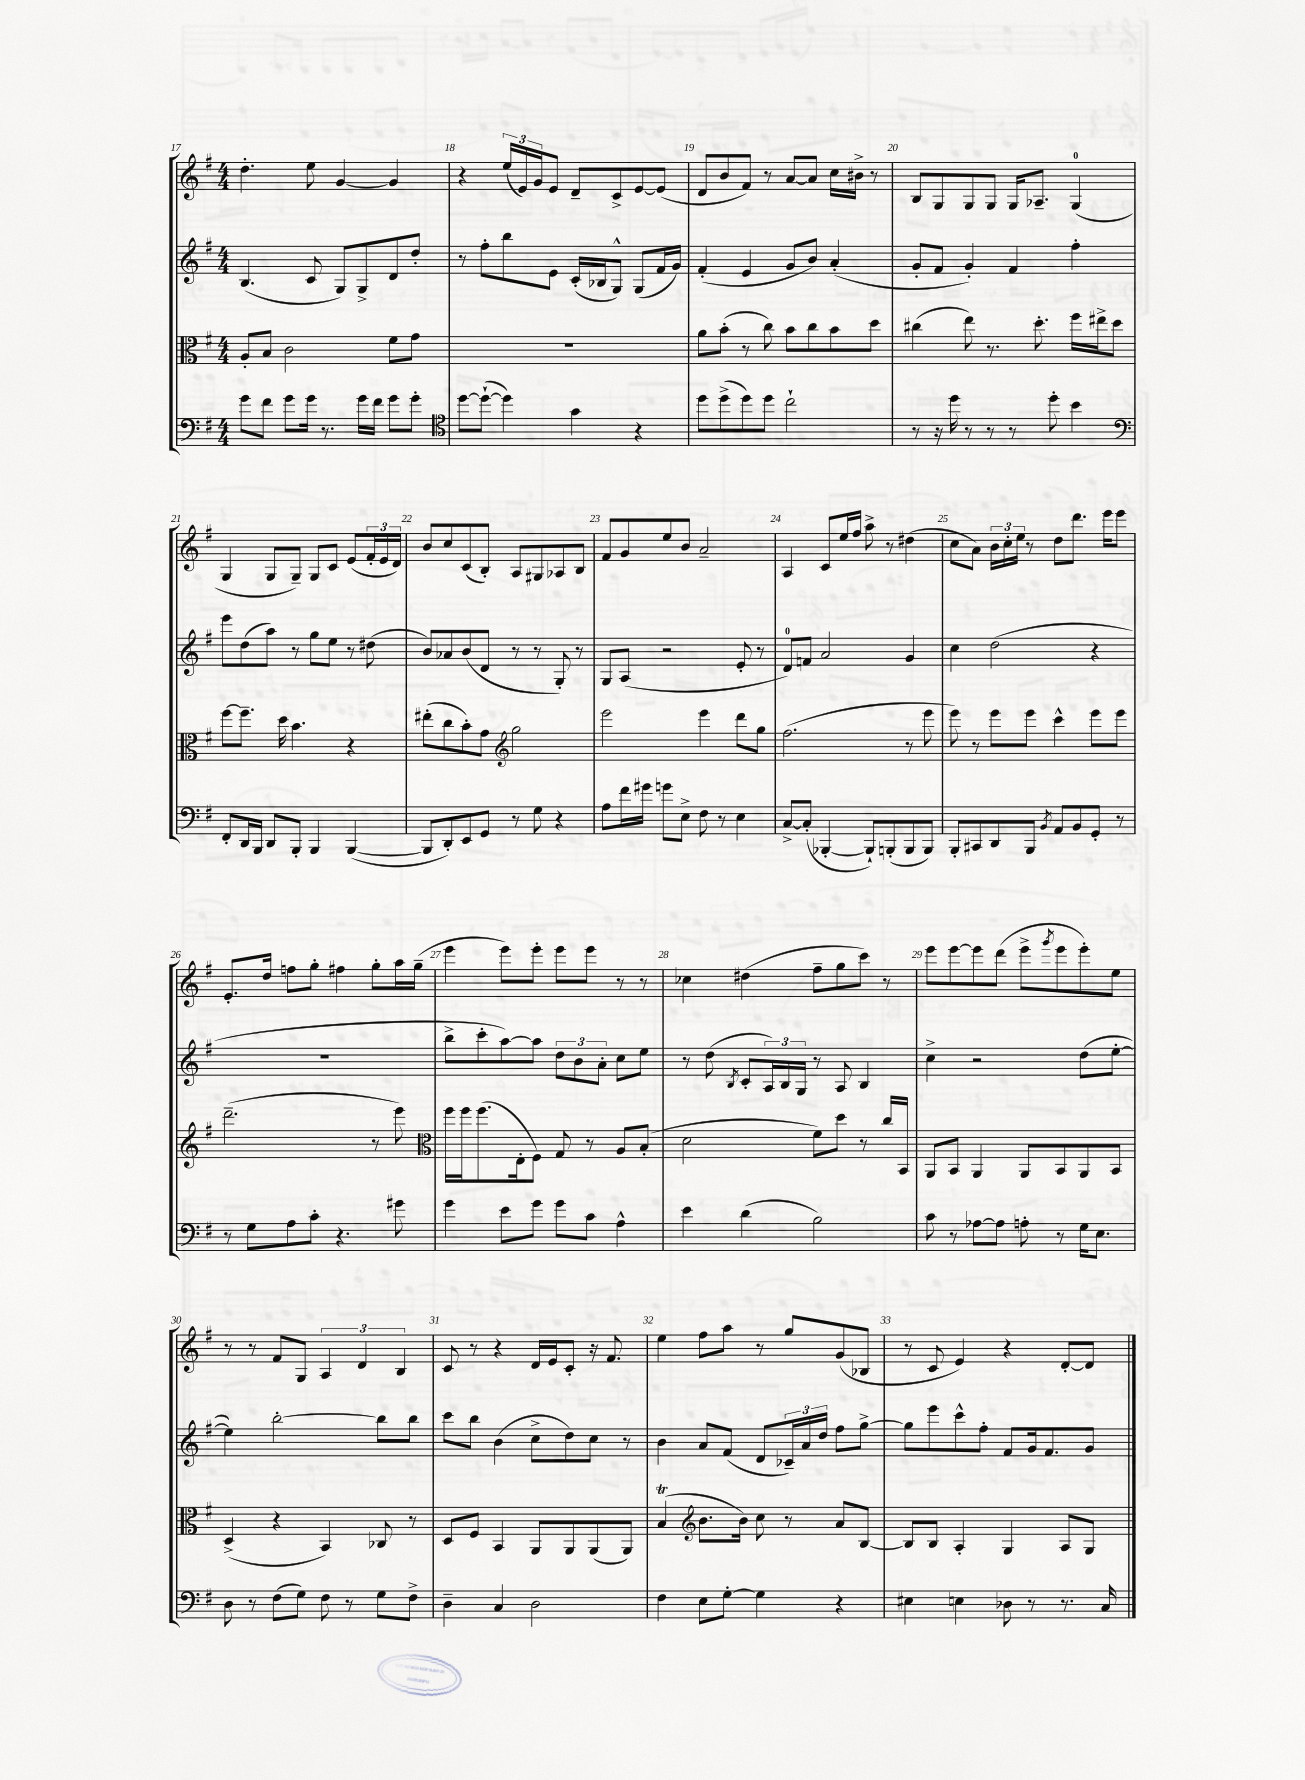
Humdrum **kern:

**kern	**kern	**kern	**kern
*part4	*part3	*part2	*part1
*staff4	*staff3	*staff2	*staff1
*clefF4	*clefC3	*clefG2	*clefG2
*k[f#]	*k[f#]	*k[f#]	*k[f#]
*M4/4	*M4/4	*M4/4	*M4/4
=17	=17	=17	=17
8g\L	8A'/L	(4.B/	4.dd'\
8f#\J	8B/J	.	.
8g\L	2c\	.	.
16g\Jk	.	8c/	8ee\
8.r	.	.	.
.	.	8G/L)	[4g/
16g\LL	.	8G^/	.
16f#\JJ	.	.	.
8g\L	8f#\L	8d/	4g/]
8g'\J	8g\J	8dd'/J	.
=18	=18	=18	=18
*clefC4	*	*	*
[8dd\L	1r	8r	4r
(8dd`\J_	.	8ff#'\L	.
4dd\])	.	8bb\	(24ee/LL
.	.	.	24e/)
.	.	.	24g/J
.	.	8e\J	8e/J
4g\	.	(16c'/LL	8d~/L
.	.	16B-X/J	.
.	.	8G^^/J)	8c^/
4r	.	(8G/L	[8e/
.	.	16f#/L	(8e/J]
.	.	16g/JJ)	.
=19	=19	=19	=19
8dd\L	8a\L	(4f#'/	8d/L
(8dd^\	(8b'\J	.	8b/
8dd\)	8r	4e/	8f#/J)
8dd\J	8cc\)	.	8r
2cc`\	8b\L	8g/L	[8a/L
.	8cc\	8b/J)	8a/J]
.	8b\	(4a'/	16cc\LL
.	.	.	16b#X^\JJ
.	8dd\J	.	8r
=20	=20	=20	=20
8r	(4cc#X\	8g'/L	8B/L
16r	.	8f#/J	8G/
16dd\	.	.	.
8r	8ee\)	4g'/)	8G/
8r	8.r	.	8G/J
8r	.	4f#/	16G/KL
.	8.dd'\	.	8.A-X~/J
8dd'\	.	.	.
4b\	16ff#\LL	4ff#'\	(4G/
.	16ee#X^\J	.	.
.	8dd\J	.	.
!!LO:LB:g=z
=21	=21	=21	=21
*clefF4	*	*	*
8FF#'/L	[8ff#\L	8eee\L	4G/
16DD/L	8.ff#~\J]	(8dd\	.
16BBB/JJ	.	.	.
8DD/L	.	8aa\J)	8G/L
.	16dd\	.	.
8BBB'/J	4.b\	8r	8G~/J)
4BBB/	.	8gg\L	8G/L
.	.	8ee\J	8c/J
([4BBB/	4r	8r	(8e/L
.	.	(8dd#X\	24f#'/L
.	.	.	24e/
.	.	.	24d/JJ)
=22	=22	=22	=22
8BBB/L]	(8ee#X'\L	8b/L)	8b/L
8DD'/)	8cc\	8a-X/	8cc/
8EE/	8b'\)	(8b/	(8c/
8GG/J	8g\J	8d/J	8B'/J)
*	*clefG2	*	*
8r	2gg\	8r	8A/L
8G\	.	8r	8G#X/
4r	.	8G'/)	8A-X/
.	.	8r	8B/J
=23	=23	=23	=23
8A\L	2eee\	8G/L	8f#/L
16f#\L	.	(8A/J	8g/
16g#X\JJ	.	.	.
8gn\L	.	2r	8ee/
8E^\J	.	.	8b/J
8F#\	4eee\	.	2a~/
8r	.	.	.
4E\	8ddd\L	8e'/	.
.	8gg\J	8r	.
=24	=24	=24	=24
[8C^/L	(2.ff#\	8d/L)	4A/
(8C'/J]	.	8fn/J	.
[4BBB-X'/	.	2a/	8c/L
.	.	.	16ee/L
.	.	.	16ff#/JJ
8BBB-`/L])	.	.	8aa^\
(8BBBn'/	.	.	8r
8BBB/	8r	4g/	(4dd#X\
8BBB/J)	8eee\	.	.
=25	=25	=25	=25
8BBB'/L	8eee\)	4cc\	8cc\L
8CC#X/	8r	.	8a\J)
8DD/	8eee\L	(2dd\	24b\LL
.	.	.	24cc'\
.	.	.	24ee\JJ
8BBB/J	8eee\J	.	8r
8qBB/	.	.	.
8AA/L	4ccc^^\	.	8dd\L
8BB/	.	.	8.ddd\J
8GG'/J	8eee\L	4r	.
.	.	.	16eee\KL
8r	8eee\J	.	8eee\J
!!LO:LB:g=z
=26	=26	=26	=26
8r	(2.ddd~\	1r	8.e'/L
8G\L	.	.	.
.	.	.	16dd/Jk
8A\	.	.	8ffn\L
8c'\J	.	.	8gg'\J
4.r	.	.	4ff#X\
.	8r	.	8gg'\L
8g#X\	8eee\)	.	16aa\L
.	.	.	(16gg~\JJ
=27	=27	=27	=27
*	*clefC3	*	*
4g\	16ff#\LL	8bb^\L	4eee\
.	16ff#\J	.	.
.	(8.ff#\	8ccc'\	.
8e\L	.	[8aa\)	8eee\L)
.	16E'\k	.	.
8g\J	8F#\J)	8aa\J]	8eee'\J
8g\L	8G/	12dd\L	8eee\L
.	.	12b\	.
8c\J	8r	.	8eee\J
.	.	12a'\J	.
4A^^\	8A/L	8cc\L	8r
.	(8B'/J	8ee\J	8r
=28	=28	=28	=28
4e\	2d\	8r	4cc-X\
.	.	(8dd\	.
.	.	8qB/	.
(4d\	.	8c'/L	(4dd#X\
.	.	24A/L)	.
.	.	24B/	.
.	.	24G/JJ	.
2B\)	8f#\L)	8r	8ff#~\L
.	8dd\J	8A/	8gg\
.	8r	4B/	8ccc\J)
.	16cc/LL	.	8r
.	16BB/JJ	.	.
=29	=29	=29	=29
8c\	8AA/L	4cc^\	8eee\L
8r	8BB/J	.	[8eee\
[8A-X\L	4AA/	2r	8eee\]
8A-\J]	.	.	(8ddd\J
8An'\	8AA/L	.	8eee^\L
.	.	.	8qggg/
8r	8BB/	.	8eee\
16G\KL	8AA/	(8dd\L	8eee'\)
8.E\J	.	.	.
.	8BB/J	[8ee'\J	8ee\J
!!LO:LB:g=z
=30	=30	=30	=30
8D\	(4D^/	4ee\])	8r
8r	.	.	8r
(8F#\L	4r	[2bb'\	8f#/L
8G\J)	.	.	8G/J
8F#\	4BB/)	.	6A/
8r	.	.	.
.	.	.	6d/
8G\L	8C-X/	8bb\L]	.
.	.	.	6B/
8F#^\J	8r	8bb\J	.
=31	=31	=31	=31
4D~\	8D/L	8ccc\L	8c/
.	8F#/J	8bb\J	8r
4C/	4BB/	(4b\	4r
2D\	8AA/L	8cc^\L	16d/LL
.	.	.	16e/J
.	8AA/	8dd\)	8c'/J
.	(8AA/	8cc\J	16r
.	.	.	8.f#/
.	8AA/J)	8r	.
=32	=32	=32	=32
4F#\	(4Bt/	4b\	4ee\
*	*clefG2	*	*
8E\L	8.b\L	8a/L	8ff#\L
[8G'\J	.	(8f#/J	8aa\J
.	16b\Jk)	.	.
4G\]	8cc\	8d/L	8r
.	8r	24c-X~/L)	8gg/L
.	.	24a/	.
.	.	24dd/JJ	.
4r	8a/L	8ff#\L	(8g/
.	[8B/J	[8gg^\J	8B-X/J
=33	=33	=33	=33
4E#X\	8B/L]	8gg\L]	8r
.	8B/J	8eee\	8c/
4En\	4A'/	8ccc^^\	4e/)
.	.	8ff#'\J	.
8D-X\	4G/	8f#/L	4r
8r	.	16g/k	.
.	.	8.f#/	.
8.r	8A/L	.	[8d'/L
.	8G/J	8g/J	8d/J]
16C/	.	.	.
==	==	==	==
*-	*-	*-	*-
